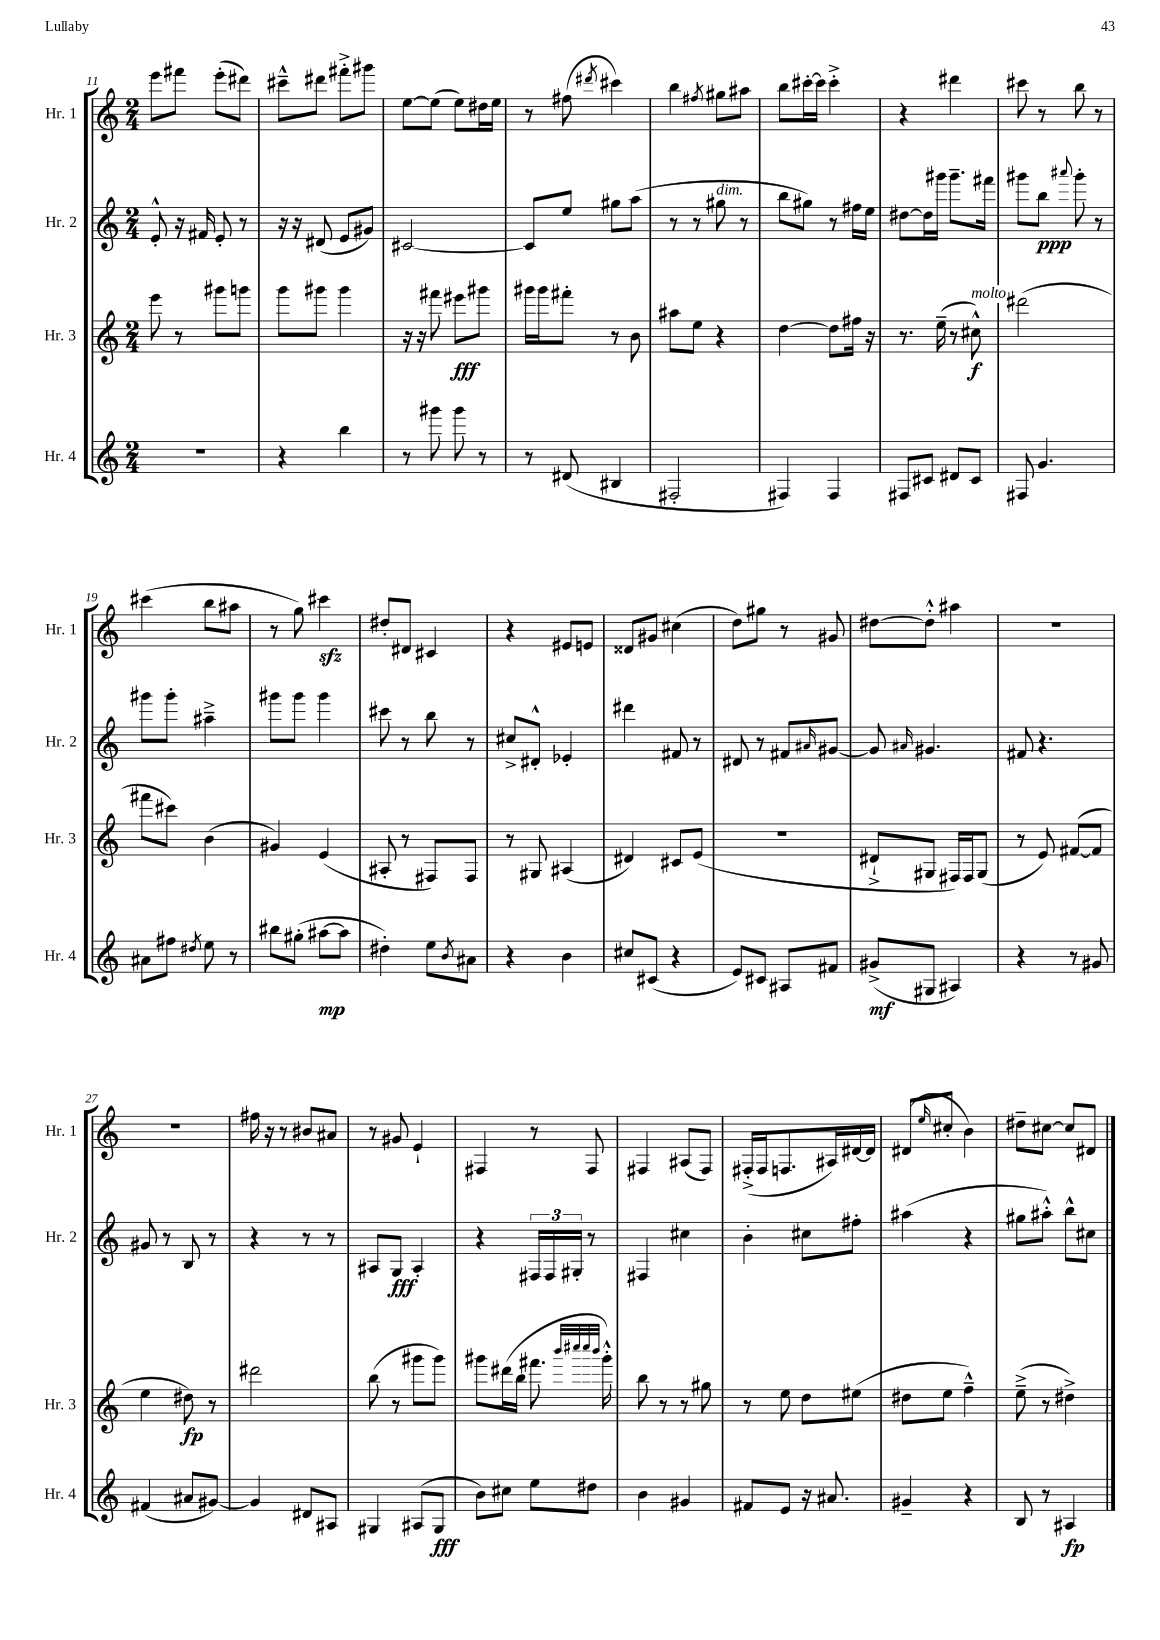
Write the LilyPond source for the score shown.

<<
\new StaffGroup <<
\new Staff = "s0" \with { instrumentName = "Hr. 1" shortInstrumentName = "Hr. 1" } {
    \clef treble \key c \major \numericTimeSignature \time 2/4
    e'''8 fis'''8 e'''8-.( dis'''8) |
    cis'''8---^ dis'''8 fis'''8-.-> gis'''8 |
    e''8~ e''8( e''8) dis''16 e''16 |
    r8 fis''8( \acciaccatura { dis'''8 } cis'''4) |
    b''4 \acciaccatura { fis''8 } gis''8 ais''8 |
    b''8 cis'''16~-. cis'''16 cis'''4-.-> |
    r4 dis'''4 |
    cis'''8 r8 b''8 r8 |
    cis'''4( b''8 ais''8 |
    r8 g''8) cis'''4\sfz |
    dis''8-. dis'8 cis'4 |
    r4 eis'8 e'8 |
    disis'8 gis'8 cis''4( |
    d''8) gis''8 r8 gis'8 |
    dis''8~ dis''8-.-^ ais''4 |
    R2 |
    r2 |
    fis''16 r16 r8 bis'8 ais'8 |
    r8 gis'8 e'4-! |
    fis4 r8 fis8 |
    fis4 ais8( fis8) |
    fis16-.->( fis16 f8. ais16) dis'16~ dis'16 |
    dis'8( \grace { e''16 } cis''8-. b'4) |
    dis''8-- cis''8~ cis''8 dis'8 \bar "|." |
}
\new Staff = "s1" \with { instrumentName = "Hr. 2" shortInstrumentName = "Hr. 2" } {
    \clef treble \key c \major \numericTimeSignature \time 2/4
    e'8-.-^ r16 fis'16 e'8-. r8 |
    r16 r16 dis'8( e'8 gis'8) |
    cis'2~ |
    cis'8 e''8 gis''8 a''8( |
    r8 r8 gis''8^\markup { \italic "dim." } r8 |
    b''8 gis''8) r8 fis''16 e''16 |
    dis''8~ dis''16 gis'''16 gis'''8.-- fis'''16 |
    gis'''8 b''8\ppp \appoggiatura { ais'''8 } gis'''8-. r8 |
    gis'''8 gis'''8-. ais''4---> |
    gis'''8 gis'''8 gis'''4 |
    cis'''8 r8 b''8 r8 |
    cis''8-> dis'8-.-^ ees'4-. |
    dis'''4 fis'8 r8 |
    dis'8 r8 fis'8 \grace { ais'16 } gis'8~ |
    gis'8 \grace { ais'16 } gis'4. |
    fis'8 r4. |
    gis'8 r8 b8 r8 |
    r4 r8 r8 |
    ais8 g8\fff ais4-. |
    r4 \tuplet 3/2 { fis16 fis16 gis16-. } r8 |
    fis4 cis''4 |
    b'4-. cis''8 fis''8-. |
    ais''4( r4 |
    gis''8 ais''8-.-^) b''8-^ cis''8 \bar "|." |
}
\new Staff = "s2" \with { instrumentName = "Hr. 3" shortInstrumentName = "Hr. 3" } {
    \clef treble \key c \major \numericTimeSignature \time 2/4
    e'''8 r8 gis'''8 g'''8 |
    g'''8 gis'''8 gis'''4 |
    r16 r16 fis'''8 eis'''8\fff gis'''8 |
    gis'''16 gis'''16 fis'''8-. r8 b'8 |
    ais''8 e''8 r4 |
    d''4~ d''8 fis''16 r16 |
    r8. e''16--( r8 cis''8-^\f^\markup { \italic "molto" }) |
    dis'''2( |
    fis'''8 cis'''8) b'4( |
    gis'4) e'4( |
    ais8-. r8 fis8) fis8 |
    r8 gis8 ais4( |
    dis'4) cis'8 e'8( |
    R2 |
    dis'8-!-> gis8 fis16) fis16 gis8( |
    r8 e'8) fis'8~( fis'8 |
    e''4 dis''8\fp) r8 |
    dis'''2 |
    b''8( r8 gis'''8 gis'''8) |
    gis'''8 dis'''16( b''16 fis'''8. \grace { b'''32 cis''''32 cis''''32 b'''32 } gis'''16-.-^) |
    b''8 r8 r8 gis''8 |
    r8 e''8 d''8 eis''8( |
    dis''8 e''8 f''4---^) |
    e''8--->( r8 dis''4->) \bar "|." |
}
\new Staff = "s3" \with { instrumentName = "Hr. 4" shortInstrumentName = "Hr. 4" } {
    \clef treble \key c \major \numericTimeSignature \time 2/4
    R2 |
    r4 b''4 |
    r8 gis'''8 gis'''8 r8 |
    r8 dis'8( bis4 |
    fis2-. |
    fis4) fis4 |
    fis8 cis'8 dis'8 cis'8 |
    fis8 g'4. |
    ais'8 fis''8 \acciaccatura { dis''8 } e''8 r8 |
    bis''8 gis''8-.( ais''8~\mp ais''8 |
    dis''4-.) e''8 \acciaccatura { b'8 } ais'8 |
    r4 b'4 |
    cis''8 cis'8( r4 |
    e'8) cis'8 ais8 fis'8 |
    gis'8->\mf( gis8 ais4) |
    r4 r8 gis'8 |
    fis'4( ais'8 gis'8~) |
    gis'4 dis'8 ais8 |
    gis4 ais8( gis8\fff |
    b'8) cis''8 e''8 dis''8 |
    b'4 gis'4 |
    fis'8 e'8 r16 ais'8. |
    gis'4-- r4 |
    b8 r8 ais4\fp \bar "|." |
}
>>
>>
\layout { \context { \Score currentBarNumber = #11 } }
